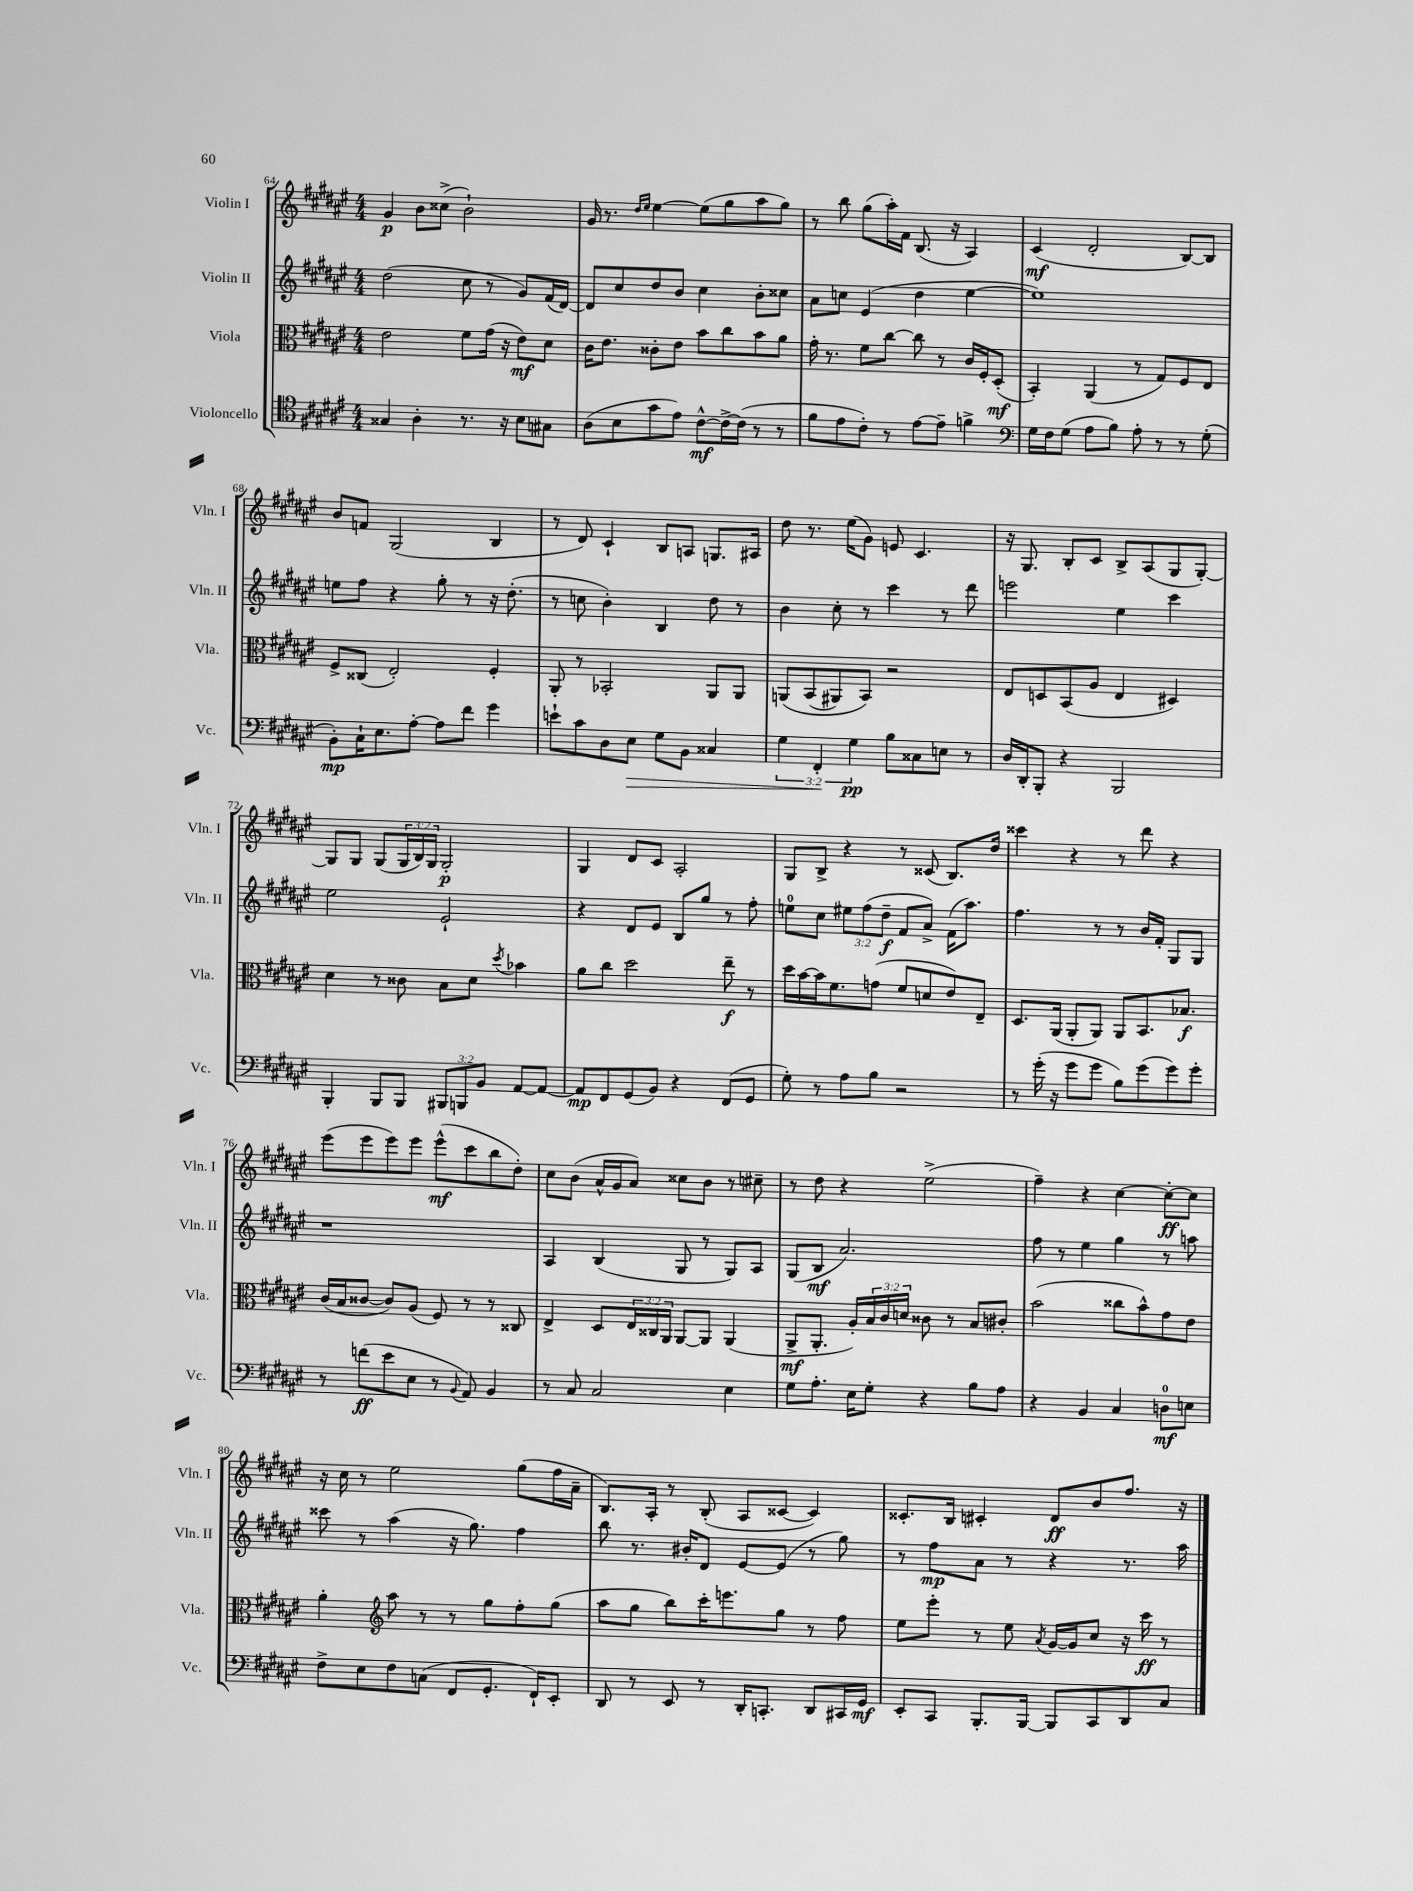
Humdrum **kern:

**kern	**dynam	**kern	**dynam	**kern	**dynam	**kern	**dynam
*part4	*part4	*part3	*part3	*part2	*part2	*part1	*part1
*staff4	*staff4	*staff3	*staff3	*staff2	*staff2	*staff1	*staff1
*I"Violoncello	*	*I"Viola	*	*I"Violin II	*	*I"Violin I	*
*I'Vc.	*	*I'Vla.	*	*I'Vln. II	*	*I'Vln. I	*
*clefC4	*	*clefC3	*	*clefG2	*	*clefG2	*
*k[f#c#g#d#a#e#]	*	*k[f#c#g#d#a#e#]	*	*k[f#c#g#d#a#e#]	*	*k[f#c#g#d#a#e#]	*
*M4/4	*	*M4/4	*	*M4/4	*	*M4/4	*
=64	=64	=64	=64	=64	=64	=64	=64
4G##X/	.	2e#\	.	(2dd#\	.	4g#/	p
4A#'\	.	.	.	.	.	8b\L	.
.	.	.	.	.	.	(8cc##X^\J	.
8.r	.	8f#\L	.	8cc#\	.	2b`\)	.
.	.	(16g#\Jk	.	8r	.	.	.
16r	.	16r	.	.	.	.	.
8B\L	.	8e#\L)	mf	8g#/L)	.	.	.
8G#X\J	.	8d#\J	.	(16f#/L	.	.	.
.	.	.	.	[16d#/JJ)	.	.	.
=65	=65	=65	=65	=65	=65	=65	=65
(8A#\L	.	16c#\KL	.	8d#/L]	.	16g#/	.
.	.	8.e#\J	.	.	.	8.r	.
8B\	.	.	.	8cc#/	.	.	.
.	.	.	.	.	.	16qqdd#/LL	.
.	.	.	.	.	.	16qqee#/JJ	.
8g#\	.	8c##X'\L	.	8dd#/	.	[4ee#\	.
8e#\J)	.	8e#\J	.	8b/J	.	.	.
[8c#^^\L	mf	8b\L	.	4cc#\	.	(8ee#\L]	.
16c#^\L_	.	8cc#\	.	.	.	8gg#\	.
(16c#\JJ]	.	.	.	.	.	.	.
8r	.	8b\	.	8b'\L	.	8aa#\	.
8r	.	8a#\J	.	8cc##X\J	.	8gg#\J)	.
=66	=66	=66	=66	=66	=66	=66	=66
8f#\L	.	16g#'\	.	8a#\L	.	8r	.
.	.	8.r	.	.	.	.	.
8e#\	.	.	.	8ccn\J	.	8bb\	.
8c#'\J)	.	8f#\L	.	(4e#/	.	(8gg#\L	.
8r	.	[8cc#\J	.	.	.	16aa#'\L)	.
.	.	.	.	.	.	16f#\JJ	.
[8e#\L	.	8cc#\]	.	4dd#\	.	(8.B/	.
8e#~\J]	.	8r	.	.	.	.	.
.	.	.	.	.	.	16r	.
4fn^\	.	16c#/LL	.	[4ee#\	.	4A#/)	.
.	.	16F#'/J	.	.	.	.	.
.	.	(8D#'/J	mf	.	.	.	.
=67	=67	=67	=67	=67	=67	=67	=67
*clefF4	*	*	*	*	*	*	*
16G#\LL	.	4BB'/)	.	1ee#])	.	(4c#/	mf
16F#\J	.	.	.	.	.	.	.
(8G#\J	.	.	.	.	.	.	.
8A#\L	.	(4AA#/	.	.	.	2d#'/	.
8B\J)	.	.	.	.	.	.	.
8A#'\	.	8r	.	.	.	.	.
8r	.	8G#/L)	.	.	.	.	.
8r	.	8F#/	.	.	.	[8B/L)	.
(8G#'\	.	8E#/J	.	.	.	8B/J]	.
!!LO:LB:g=z
=68	=68	=68	=68	=68	=68	=68	=68
8BB'\L)	mp	8F#^/L	.	8een\L	.	8b/L	.
16C#`\K	.	(8C##X/J	.	8ff#\J	.	8fn/J	.
8.E#\	.	.	.	.	.	.	.
.	.	2E#'/)	.	4r	.	(2G#/	.
[8A#'\J	.	.	.	.	.	.	.
8A#\L]	.	.	.	8gg#'\	.	.	.
8f#\J	.	.	.	8r	.	.	.
4g#\	.	4F#'/	.	16r	.	4B/	.
.	.	.	.	(8.dd#'\	.	.	.
=69	=69	=69	=69	=69	=69	=69	=69
8en`\L	.	8AA#'/	.	8r	.	8r	.
8c#\	.	8r	.	8ccn\	.	8d#/)	.
8D#\	.	2BB-X'/	.	4b'\)	.	4c#`/	.
!	!LO:HP:b	!	!	!	!	!	!
8E#\J	>	.	.	.	.	.	.
8G#\L	.	.	.	4B/	.	8B/L	.
8BB\J	.	.	.	.	.	8An/J	.
4C##X/	.	8AA#/L	.	8dd#\	.	8.Gn/L	.
.	.	8AA#/J	.	8r	.	.	.
.	.	.	.	.	.	16A#X/Jk	.
=70	=70	=70	=70	=70	=70	=70	=70
6G#\	.	(8AAn/L	.	4b\	.	8dd#\	.
.	.	(8BB/	.	.	.	8.r	.
6FF#'/	.	.	.	.	.	.	.
.	.	8AA#X/)	.	8cc#'\	.	.	.
.	.	.	.	.	.	(16ee#\KL	.
6G#\	] pp	.	.	.	.	.	.
.	.	8BB/J)	.	8r	.	8g#\J)	.
8B\L	.	2r	.	4ccc#\	.	8en/	.
8C##X\	.	.	.	.	.	4.c#/	.
8En\J	.	.	.	8r	.	.	.
8r	.	.	.	8ddd#\	.	.	.
=71	=71	=71	=71	=71	=71	=71	=71
16D#/LL	.	8E#/L	.	2eeen\	.	16r	.
16DD#'/J	.	.	.	.	.	8.G#/	.
8BBB'/J	.	8Dn/	.	.	.	.	.
4r	.	(8BB/	.	.	.	8B'/L	.
.	.	8A#/J	.	.	.	8c#/J	.
2BBB/	.	4E#/	.	4ee#\	.	8B^/L	.
.	.	.	.	.	.	(8A#/	.
.	.	4D#X/)	.	4ccc#\	.	8G#/	.
.	.	.	.	.	.	[8G#'/J)	.
!!LO:LB:g=z
=72	=72	=72	=72	=72	=72	=72	=72
4BBB'/	.	4d#\	.	2ee#\	.	8G#/L]	.
.	.	.	.	.	.	8G#/J	.
8BBB/L	.	8r	.	.	.	(8G#/L	.
8BBB/J	.	8c##X\	.	.	.	24G#/L	.
.	.	.	.	.	.	24B/)	.
.	.	.	.	.	.	24G#/JJ	.
12BBB#X/L	.	8B\L	.	2e#`/	.	2G#'/	p
12BBBn/	.	.	.	.	.	.	.
.	.	8d#\J	.	.	.	.	.
12BB/J	.	.	.	.	.	.	.
.	.	8qdd#/	.	.	.	.	.
[8AA#/L	.	4b-X\	.	.	.	.	.
8AA#/J_	.	.	.	.	.	.	.
=73	=73	=73	=73	=73	=73	=73	=73
8AA#/L]	mp	8a#\L	.	4r	.	4G#/	.
8FF#/	.	8cc#\J	.	.	.	.	.
(8GG#/	.	2dd#\	.	8d#/L	.	8d#/L	.
8BB/J)	.	.	.	8e#/J	.	8c#/J	.
4r	.	.	.	8B/L	.	2A#'/	.
.	.	.	.	8gg#/J	.	.	.
(8FF#/L	.	8ee#~\	f	8r	.	.	.
8GG#/J	.	8r	.	8ff#'\	.	.	.
=74	=74	=74	=74	=74	=74	=74	=74
8G#'\)	.	16dd#\LL	.	8een\L	.	8G#/L	.
.	.	[16b\	.	.	.	.	.
8r	.	16b\J]	.	8cc#\J	.	8B^/J	.
.	.	8.f#\	.	.	.	.	.
8A#\L	.	.	.	12ee#X\L	.	4r	.
.	.	.	.	(12ff#\	.	.	.
8B\J	.	(8gn\J	.	.	.	.	.
.	.	.	.	12dd#~\J	f	.	.
2r	.	8f#/L	.	8f#/L	.	8r	.
.	.	8dn/	.	8a#^/J)	.	(8c##X/	.
.	.	8e#/)	.	(16f#\KL	.	8.B/L)	.
.	.	.	.	8.aa#\J)	.	.	.
.	.	8E#~/J	.	.	.	.	.
.	.	.	.	.	.	16dd#/Jk	.
=75	=75	=75	=75	=75	=75	=75	=75
8r	.	8.D#/L	.	4.ff#\	.	4ccc##X\	.
(16g#'\	.	.	.	.	.	.	.
16r	.	(16AA#/Jk	.	.	.	.	.
8g#\L	.	8AA#'/L	.	.	.	4r	.
8g#\J	.	8AA#/J)	.	8r	.	.	.
8B\L)	.	8AA#/L	.	8r	.	8r	.
(8g#\	.	8.BB/	.	16b/LL	.	8ddd#\	.
.	.	.	.	16f#'/JJ	.	.	.
8g#\)	.	.	.	8G#/L	.	4r	.
.	.	8.B-X/J	f	.	.	.	.
8g#'\J	.	.	.	8G#/J	.	.	.
!!LO:LB:g=z
=76	=76	=76	=76	=76	=76	=76	=76
8r	.	(16c#/LL	.	1r	.	(8eee#\L	.
.	.	16B/J	.	.	.	.	.
(8fn\L	ff	[8c##X/J	.	.	.	8eee#\	.
8e#\	.	8c##/L])	.	.	.	8eee#\)	.
8E#\J	.	(8A#/J	.	.	.	8eee#\J	.
8r	.	8F#/)	.	.	.	(8eee#^^\L	mf
8qqBB/	.	.	.	.	.	.	.
8AA#/)	.	8r	.	.	.	8ccc#\	.
4BB/	.	8r	.	.	.	8bb\	.
.	.	8C##X/	.	.	.	8dd#'\J)	.
=77	=77	=77	=77	=77	=77	=77	=77
8r	.	4E#^/	.	4A#/	.	8cc#\L	.
8C#/	.	.	.	.	.	(8b\J	.
2C#/	.	8D#/L	.	(4B/	.	16a#^^/LL	.
.	.	.	.	.	.	16g#/J	.
.	.	24E#/L	.	.	.	8a#/J)	.
.	.	24C##X/	.	.	.	.	.
.	.	24AA#/JJ	.	.	.	.	.
.	.	[8AA#/L	.	8G#/	.	8cc##X\L	.
.	.	8AA#/J]	.	8r	.	8b\J	.
4E#\	.	(4AA#/	.	8G#/L)	.	8r	.
.	.	.	.	8A#/J	.	8cc#X~\	.
=78	=78	=78	=78	=78	=78	=78	=78
8G#\L	.	8AA#^/L	mf	(8G#/L	.	8r	.
8.A#'\J	.	8.AA#'/J	.	8B/J	mf	8dd#\	.
.	.	.	.	2.a#/)	.	4r	.
16E#\KL	.	16A#'/LL)	.	.	.	.	.
8G#'\J	.	24B/	.	.	.	.	.
.	.	24c#/	.	.	.	.	.
.	.	24dn/JJ	.	.	.	.	.
4r	.	8c##X\	.	.	.	(2ee#^\	.
.	.	8r	.	.	.	.	.
8B\L	.	8B/L	.	.	.	.	.
8A#\J	.	8c#X'/J	.	.	.	.	.
=79	=79	=79	=79	=79	=79	=79	=79
4r	.	(2b\	.	8ff#\	.	4ff#~\)	.
.	.	.	.	8r	.	.	.
4BB/	.	.	.	4ee#\	.	4r	.
4C#/	.	8cc##X\L	.	4gg#\	.	[4cc#\	.
.	.	8b^^\)	.	.	.	.	.
8Dn\L	mf	8g#\	.	8r	.	8cc#'\L_	ff
8En\J	.	8e#\J	.	8aan\	.	8cc#\J]	.
!!LO:LB:g=z
=80	=80	=80	=80	=80	=80	=80	=80
8F#^\L	.	4a#'\	.	8ccc##X\	.	16r	.
.	.	.	.	.	.	16cc#\	.
8E#\	.	.	.	8r	.	8r	.
*	*	*clefG2	*	*	*	*	*
8F#\	.	8aa#\	.	(4aa#\	.	2ee#\	.
(8Cn\J	.	8r	.	.	.	.	.
8FF#/L	.	8r	.	16r	.	.	.
.	.	.	.	8.gg#\)	.	.	.
8.GG#'/J	.	8gg#\L	.	.	.	.	.
.	.	8ff#'\	.	4ff#\	.	(8gg#\L	.
16FF#`/KL)	.	.	.	.	.	.	.
8EE#'/J	.	(8gg#\J	.	.	.	16ff#\L	.
.	.	.	.	.	.	16a#~\JJ	.
=81	=81	=81	=81	=81	=81	=81	=81
8DD#/	.	8aa#\L	.	8bb\	.	8.B/L)	.
8r	.	8gg#\J	.	8.r	.	.	.
.	.	.	.	.	.	16A#'/Jk	.
8EE#/	.	8bb\L)	.	.	.	8r	.
.	.	.	.	16b#X'/KL	.	.	.
8r	.	16ccc#'\K	.	8d#/J	.	(8B'/	.
.	.	8.eeen\	.	.	.	.	.
16DD#'/KL	.	.	.	[8e#/L	.	8A#/L	.
8.CCn'/J	.	.	.	.	.	.	.
.	.	8gg#\J	.	(8e#/J]	.	[8c##X/J	.
8DD#/L	.	8r	.	8r	.	4c##/])	.
16CC#X/L	.	8ff#\	.	8gg#\)	.	.	.
16GG#/JJ	mf	.	.	.	.	.	.
=82	=82	=82	=82	=82	=82	=82	=82
8EE#'/L	.	8ee#\L	.	8r	.	8.c##X'/L	.
8CC#/J	.	8eee#'\J	.	8ff#\L	mp	.	.
.	.	.	.	.	.	16B/Jk	.
8.BBB'/L	.	8r	.	8a#\J	.	4c#X'/	.
.	.	8ee#\	.	8r	.	.	.
[16BBB/Jk	.	.	.	.	.	.	.
.	.	8qa#/	.	.	.	.	.
8BBB/L]	.	[16g#/LL	.	4r	.	8d#/L	ff
.	.	16g#/J]	.	.	.	.	.
8CC#/	.	8cc#/J	.	.	.	8b/	.
8DD#/	.	16r	.	8.r	.	8.ff#/J	.
.	.	16ccc#\	ff	.	.	.	.
8C#/J	.	8r	.	.	.	.	.
.	.	.	.	16aa#\	.	16r	.
==	==	==	==	==	==	==	==
*-	*-	*-	*-	*-	*-	*-	*-
